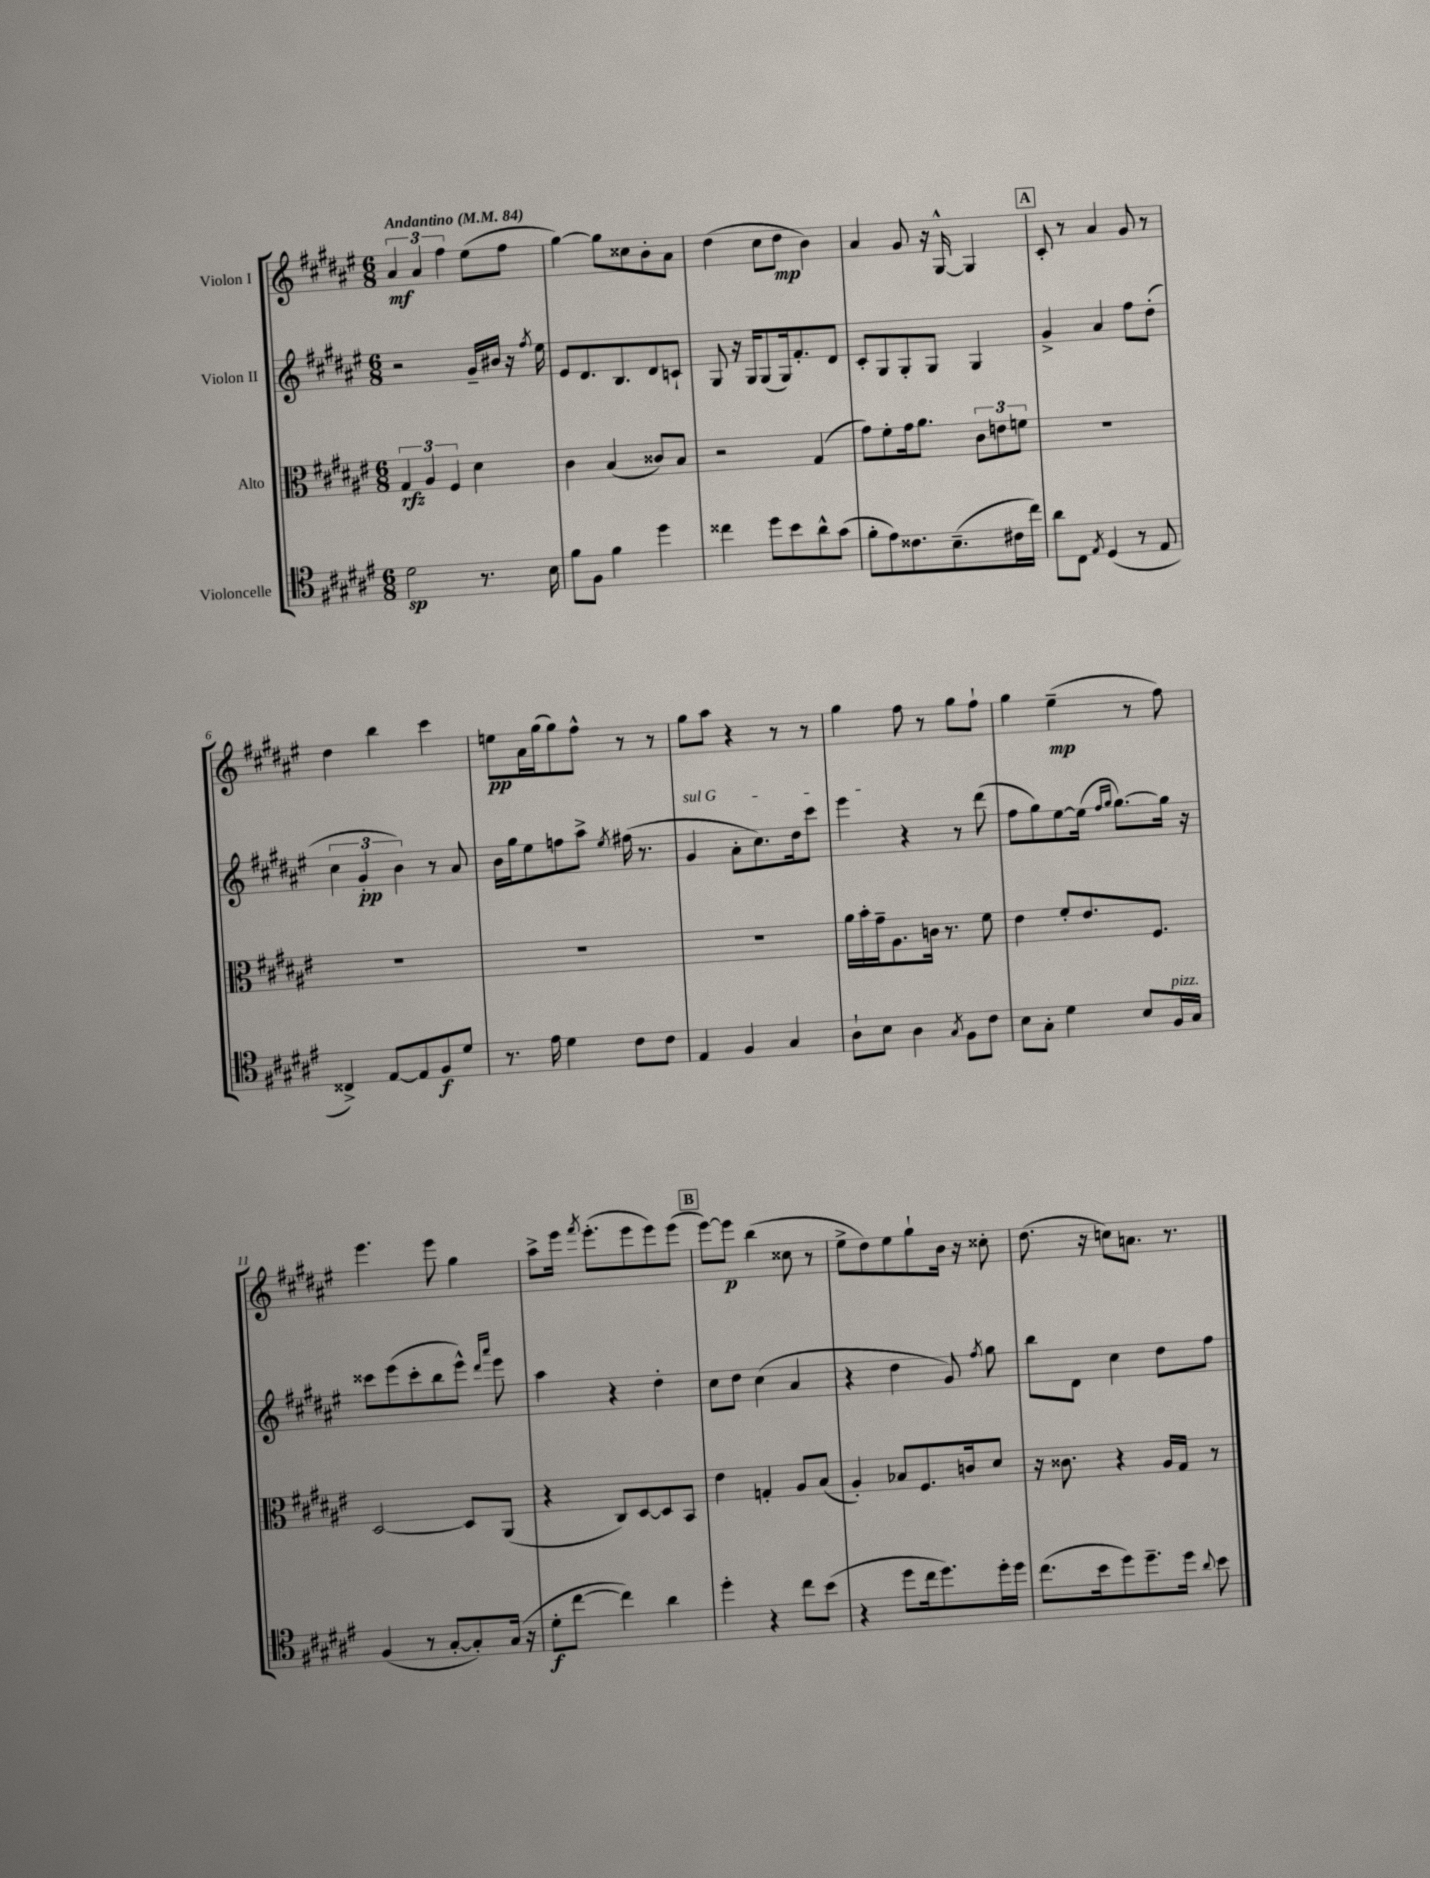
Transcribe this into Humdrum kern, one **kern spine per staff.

**kern	**kern	**kern	**kern
*staff4	*staff3	*staff2	*staff1
*clefC4	*clefC3	*clefG2	*clefG2
*k[f#c#g#d#a#e#]	*k[f#c#g#d#a#e#]	*k[f#c#g#d#a#e#]	*k[f#c#g#d#a#e#]
*M6/8	*M6/8	*M6/8	*M6/8
*MM84	*MM84	*MM84	*MM84
2d#	6G#	2r	6a#
.	6A#	.	6a#
.	6F#	.	6ff#
8.r	4d#	16g#~	(8ee#
.	.	16b#	.
.	.	16r	8ff#
.	.	8qff#	.
16B	.	16ee#	.
=	=	=	=
8f#	4c#	8e#	[4gg#)
8F#	.	8.d#	.
4f#	(4B	.	8gg#]
.	.	8.B	.
.	.	.	8cc##
4dd#	8c##)	8d#	8b'
.	8B	8c`	8a#
=	=	=	=
4cc##	2r	8G#	(4dd#
.	.	16r	.
.	.	16G#	.
8dd#	.	(8G#	8cc#
8b	.	16G#)	8dd#
.	.	8.f#'	.
8a#^^	(4G#	.	4b)
(8g#	.	8d#	.
=	=	=	=
8f#'	8g#)	8c#'	4a#
8e#)	8f#'	8G#	.
8.c##	16g#	8G#'	8g#
.	8.a#	.	.
.	.	8G#	16r
(8.B~	.	.	[16G#^^
.	12c#	4G#	4G#]
.	12e	.	.
16c#	.	.	.
.	12f	.	.
16cc#)	.	.	.
=	=	=	=
8a#	2.r	4g#^	8c#'
8C#	.	.	8r
8qE#	.	.	.
(4D#	.	4a#	4a#
8r	.	8ff#	8g#
8E#	.	(8dd#'	8r
=	=	=	=
4C##^)	2.r	6cc#	4dd#
.	.	6g#'	.
[8E#	.	.	4bb
.	.	6b)	.
8E#]	.	.	.
8F#	.	8r	4ccc#
8d#	.	8a#	.
=	=	=	=
8.r	2.r	16b	8ee
.	.	16gg#	.
.	.	8ee#	16a#
16e#	.	.	(16gg#
4d#	.	8ff	8gg#)
.	.	8aa#^	8ff#^^
.	.	8qee#	.
8c#	.	(16ff#	8r
.	.	8.r	.
8c#	.	.	8r
=	=	=	=
4E#	2.r	4g#	8gg#
.	.	.	8aa#
4F#	.	8a#'	4r
.	.	8.cc#)	.
4G#	.	.	8r
.	.	16dd#	.
.	.	8ccc#	8r
=	=	=	=
8A#`	16a#	4eee#	4gg#
.	16b'	.	.
8B	16g#~	.	.
.	8.A#	.	.
4A#	.	4r	8ff#
.	16c	.	8r
.	8.r	.	.
8qG#	.	.	.
8F#	.	8r	8gg#
8c#	8f#	(8ddd#	8ff#`
=	=	=	=
8B	4e#	8ff#	4gg#
8G#'	.	8gg#)	.
4d#	8f#'	[8ee#	(4ee#~
.	8.e#	(16ee#]	.
.	.	16qqff#	.
.	.	16qqgg#	.
.	.	[8.gg#)	.
8B	.	.	8r
.	8.F#	.	.
16F#	.	16gg#]	8ff#)
16G#	.	16r	.
=	=	=	=
(4F#	[2D#	8ccc##	4.eee#
.	.	(8eee#	.
8r	.	8ccc##'	.
[8G#'	.	8bb	8eee#
8G#'])	8D#]	8eee#^^)	4gg#
.	.	16qqddd#	.
.	.	16qqaaa#	.
(16G#	(8AA#	8eee#	.
16r	.	.	.
=	=	=	=
8d#'	4r	4aa#	8aa#^
[8cc#	.	.	16eee#
.	.	.	8qfff#
.	.	.	(8.eee#'
4cc#])	8C#)	4r	.
.	[8D#	.	8eee#
4a#	8D#]	4dd#'	8eee#)
.	8BB	.	(8eee#
=	=	=	=
4dd#'	4e#	8cc#	[8eee#)
.	.	8dd#	8eee#]
4r	4G'	(4cc#	(4bb
8cc#	8A#	4a#	8cc##
(8b	(8B	.	8r
=	=	=	=
4r	4A#')	4r	8ee#^
.	.	.	8dd#)
8dd#	8B-	4dd#	8ee#
16cc#	8.F#	.	8gg#`
8.dd#)	.	.	.
.	.	8g#)	16b
.	16c	.	16r
.	.	8qff#	.
16dd#'	8d#	8gg#	8cc##'
16dd#	.	.	.
=	=	=	=
(8.cc#	16r	8bb	(8.dd#
.	8.c##	.	.
.	.	8d#	.
16b	.	.	16r
8dd#)	4r	4cc#	8cc)
8.dd#~	.	.	8.a
.	16A#	8dd#	.
16dd#	16G#	.	8.r
8qqa#	.	.	.
8b	8r	8ff#	.
==	==	==	==
*-	*-	*-	*-
